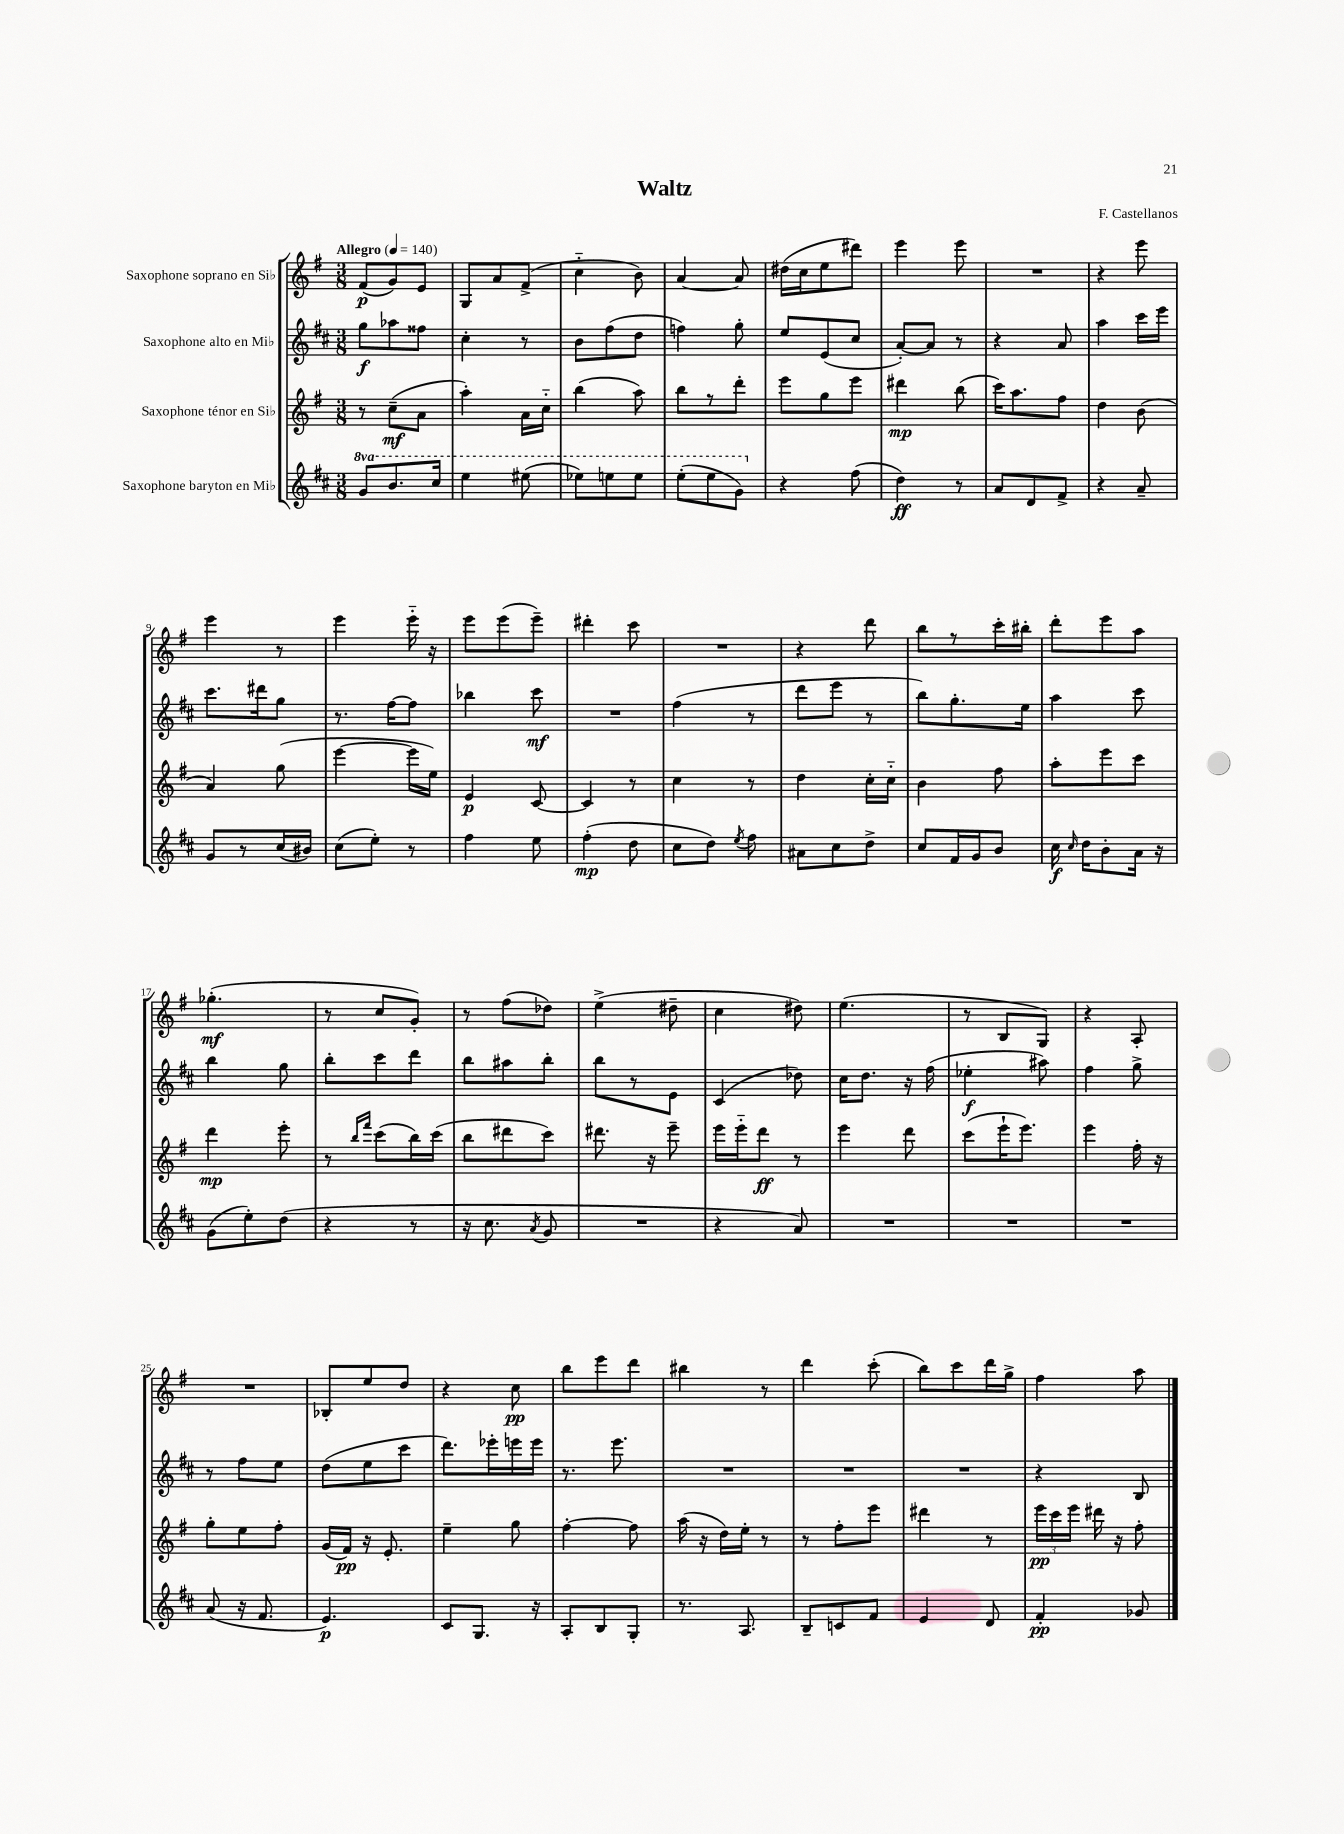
\header { title = "Waltz" composer = "F. Castellanos" }
<<
\new StaffGroup <<
\new Staff = "s0" \with { instrumentName = "Saxophone soprano en Sib" } {
    \clef treble \key g \major \numericTimeSignature \time 3/8 \tempo "Allegro" 4 = 140
    \autoBeamOff fis'8[\p( g'8) e'8] |
    g8[ a'8 fis'8]->( |
    c''4-_ b'8) |
    a'4~ a'8 |
    dis''16[( c''16 e''8 dis'''8]) |
    e'''4 e'''8 |
    R4. |
    r4 e'''8 |
    e'''4 r8 |
    e'''4 e'''16-_ r16 |
    e'''8[ e'''8( e'''8]--) |
    dis'''4-. c'''8 |
    R4. |
    r4 d'''8 |
    b''8[ r8 c'''16-. bis''16]-. |
    d'''8[-. e'''8 a''8] |
    ges''4.-.\mf( |
    r8 c''8[ g'8]-.) |
    r8 fis''8[( des''8]) |
    e''4->( dis''8-- |
    c''4 dis''8) |
    e''4.( |
    r8 b8[ g8]) |
    r4 a8-. |
    R4. |
    bes8[-. e''8 d''8] |
    r4 c''8\pp |
    b''8[ e'''8 d'''8] |
    bis''4 r8 |
    d'''4 c'''8-.( |
    b''8[) c'''8 d'''16 g''16]-> |
    fis''4 a''8 \bar "|." |
}
\new Staff = "s1" \with { instrumentName = "Saxophone alto en Mib" } {
    \clef treble \key d \major \numericTimeSignature \time 3/8
    \autoBeamOff g''8[\f aes''8 fisis''8] |
    cis''4-. r8 |
    b'8[ fis''8( d''8] |
    f''4) g''8-. |
    e''8[ e'8( cis''8] |
    a'8[~-.) a'8] r8 |
    r4 a'8 |
    a''4 cis'''16[ e'''16] |
    cis'''8.[ dis'''16 g''8] |
    r8. fis''16[~ fis''8] |
    bes''4 cis'''8\mf |
    R4. |
    fis''4( r8 |
    d'''8[ e'''8] r8 |
    b''8[) g''8.-. e''16] |
    a''4 cis'''8 |
    b''4 g''8 |
    b''8[-. cis'''8 d'''8] |
    b''8[ ais''8 b''8]-. |
    b''8[ r8 e'8] |
    cis'4( des''8) |
    cis''16[ d''8.] r16 fis''16( |
    ees''4-.\f ais''8) |
    fis''4 g''8-> |
    r8 fis''8[ e''8] |
    d''8[( e''8 cis'''8] |
    d'''8.[) ees'''16-. e'''16 e'''16] |
    r8. e'''8. |
    R4. |
    R4. |
    R4. |
    r4 b8 \bar "|." |
}
\new Staff = "s2" \with { instrumentName = "Saxophone ténor en Sib" } {
    \clef treble \key g \major \numericTimeSignature \time 3/8
    \autoBeamOff r8 c''8[--\mf( a'8] |
    a''4-.) a'16[ c''16]-_ |
    b''4( a''8) |
    b''8[ r8 d'''8]-. |
    e'''8[ g''8 e'''8] |
    dis'''4\mp b''8( |
    c'''16[) a''8. fis''8] |
    d''4 b'8( |
    a'4) g''8( |
    e'''4~ e'''16[ e''16]) |
    e'4\p c'8~ |
    c'4 r8 |
    c''4 r8 |
    d''4 c''16[-. c''16]-_ |
    b'4 fis''8 |
    a''8[-. e'''8 c'''8] |
    d'''4\mp e'''8-. |
    r8 \grace { b''16[ fis'''16] } c'''8[( b''16) c'''16]( |
    b''8[ dis'''8 c'''8]) |
    dis'''8. r16 e'''8-- |
    e'''16[ e'''16-_ d'''8]\ff r8 |
    e'''4 d'''8 |
    c'''8[( e'''16-! e'''8.]) |
    e'''4 fis''16-. r16 |
    g''8[-. e''8 fis''8]-. |
    g'16[( fis'16]\pp) r16 e'8.-. |
    e''4-- g''8 |
    fis''4~-. fis''8 |
    a''16( r16 d''16[) e''16]-. r8 |
    r8 fis''8[-. e'''8] |
    dis'''4 r8 |
    \tuplet 3/2 { e'''16[\pp c'''16 e'''16] } dis'''16 r16 fis''8-. \bar "|." |
}
\new Staff = "s3" \with { instrumentName = "Saxophone baryton en Mib" } {
    \clef treble \key d \major \numericTimeSignature \time 3/8 \set Staff.ottavationMarkups = #ottavation-simple-ordinals
    \autoBeamOff \ottava #1 g''8[ b''8. cis'''16] |
    e'''4 eis'''8( |
    ees'''8[) e'''8 e'''8] |
    e'''8[-.( e'''8 g''8]) \ottava #0 |
    r4 fis''8( |
    d''4\ff) r8 |
    a'8[ d'8 fis'8]-> |
    r4 a'8-- |
    g'8[ r8 cis''16( bis'16]) |
    cis''8[( e''8]-.) r8 |
    fis''4 e''8 |
    fis''4-.\mp( d''8 |
    cis''8[ d''8]) \acciaccatura { e''8 } fis''8 |
    ais'8[ cis''8 d''8]-> |
    cis''8[ fis'16 g'16 b'8] |
    cis''16\f \grace { cis''16 } d''16[ b'8-. a'16] r16 |
    g'8[( e''8-.) d''8]( |
    r4 r8 |
    r16 cis''8. \acciaccatura { a'8 } g'8 |
    R4. |
    r4 a'8) |
    R4. |
    R4. |
    R4. |
    a'8( r16 fis'8. |
    e'4.\p) |
    cis'8[ g8.] r16 |
    a8[-. b8 g8]-. |
    r8. a8. |
    b8[-- c'8 fis'8] |
    e'4 d'8 |
    fis'4-.\pp ges'8 \bar "|." |
}
>>
>>
